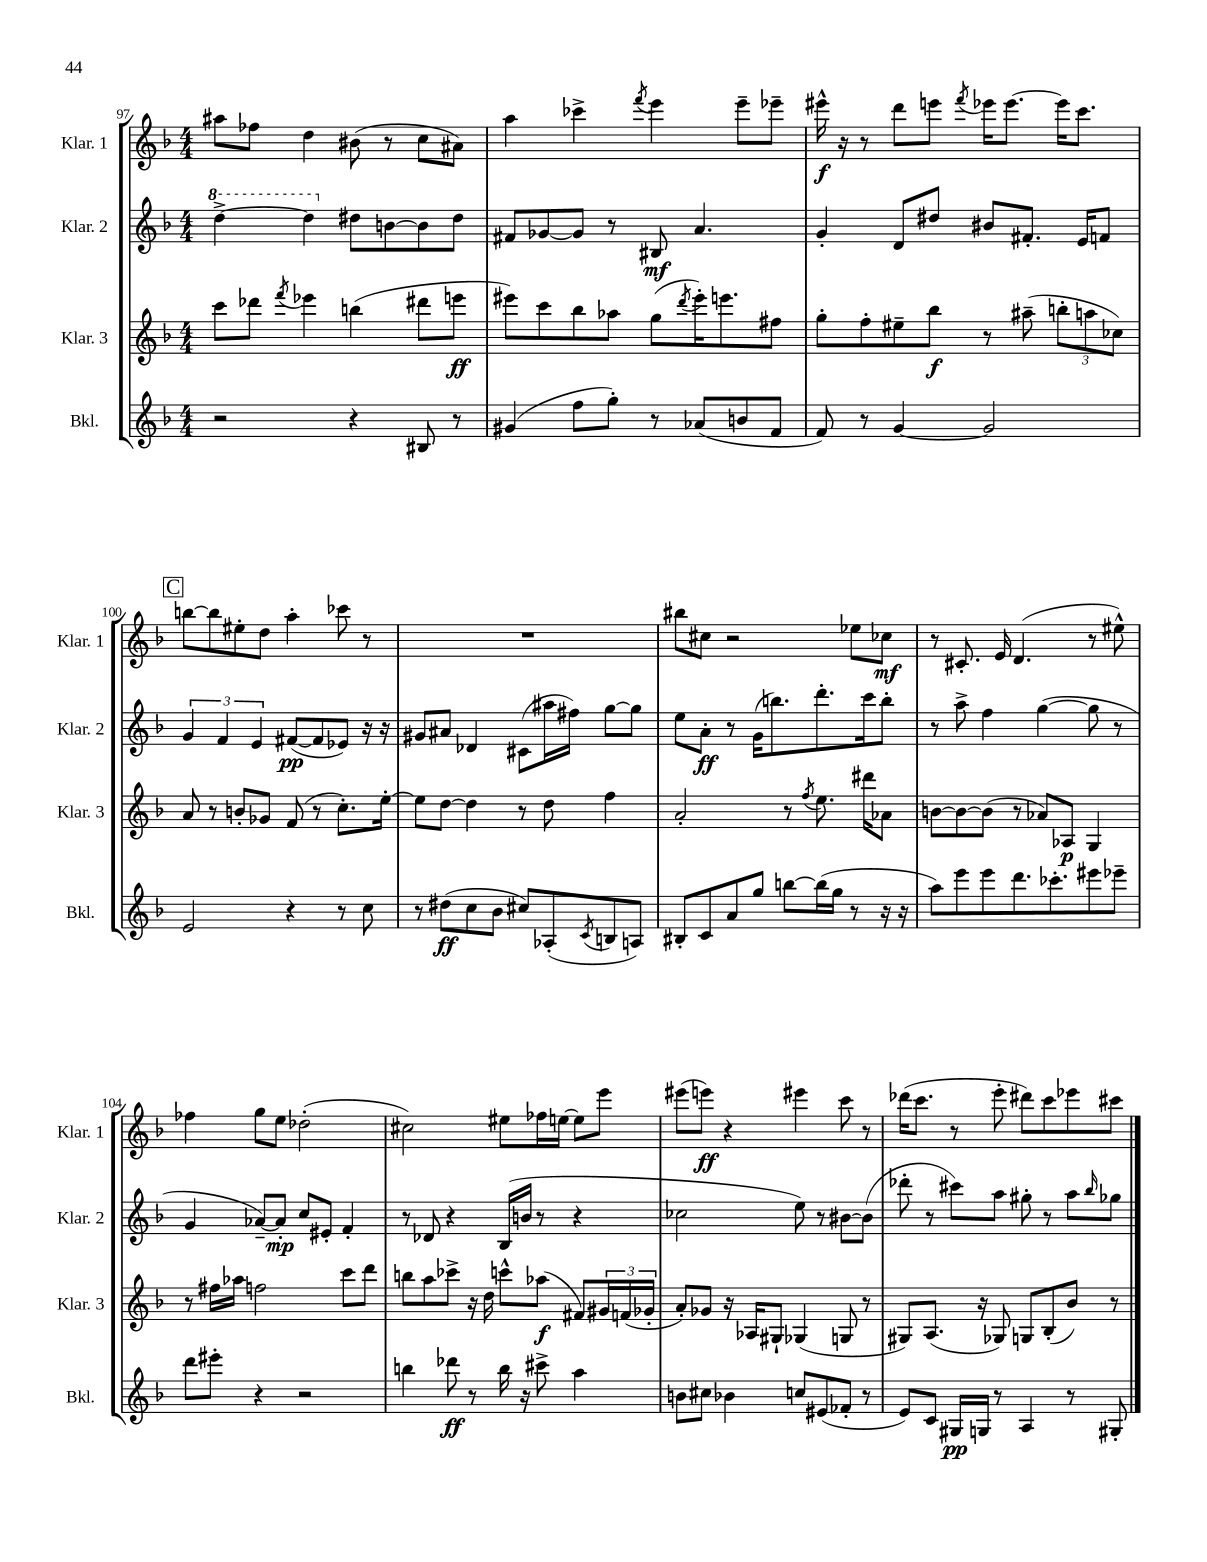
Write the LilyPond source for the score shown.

<<
\new StaffGroup <<
\new Staff = "s0" \with { instrumentName = "Klar. 1" shortInstrumentName = "Klar. 1" } {
    \clef treble \key f \major \numericTimeSignature \time 4/4
    ais''8 fes''8 d''4 bis'8( r8 c''8 ais'8) |
    a''4 ces'''4-> \acciaccatura { f'''8 } e'''4 e'''8-- ees'''8-- |
    eis'''16-^\f r16 r8 d'''8 e'''8 \acciaccatura { f'''8 } ees'''16 ees'''8.~ ees'''16 c'''8. |
    \mark \markup { \box "C" } b''8~ b''8 eis''8-. d''8 a''4-. ces'''8 r8 |
    R1 |
    bis''8 cis''8 r2 ees''8 ces''8\mf |
    r8 cis'8.-. e'16 d'4.( r8 eis''8-^) |
    fes''4 g''8 e''8 des''2-.( |
    cis''2) eis''8 fes''16 e''16~ e''8 e'''8 |
    eis'''8( e'''8\ff) r4 eis'''4 c'''8 r8 |
    des'''16( c'''8. r8 e'''8-. dis'''8) c'''8 ees'''8 cis'''8 \bar "|." |
}
\new Staff = "s1" \with { instrumentName = "Klar. 2" shortInstrumentName = "Klar. 2" } {
    \clef treble \key f \major \numericTimeSignature \time 4/4
    \ottava #1 d'''4~-> d'''4 \ottava #0 dis''8 b'8~ b'8 dis''8 |
    fis'8 ges'8~ ges'8 r8 bis8\mf a'4. |
    g'4-. d'8 dis''8 bis'8 fis'8.-. e'16 f'8 |
    \mark \markup { \box "C" } \tuplet 3/2 { g'4 f'4 e'4 } fis'8~\pp( fis'8 ees'8) r16 r16 |
    gis'8 ais'8 des'4 cis'8( ais''16 fis''16) g''8~ g''8 |
    e''8 a'8-.\ff r8 g'16( b''8.) d'''8.-. c'''16 b''8-. |
    r8 a''8-> f''4 g''4~( g''8 r8 |
    g'4 aes'8~--) aes'8-.\mp c''8 eis'8-. f'4-. |
    r8 des'8 r4 bes16( b'16 r8 r4 |
    ces''2 e''8) r8 bis'8~ bis'8( |
    des'''8-. r8 cis'''8) a''8 gis''8-. r8 a''8 \grace { bes''16 } ges''8 \bar "|." |
}
\new Staff = "s2" \with { instrumentName = "Klar. 3" shortInstrumentName = "Klar. 3" } {
    \clef treble \key f \major \numericTimeSignature \time 4/4
    c'''8 des'''8 \acciaccatura { f'''8 } ees'''4 b''4( dis'''8 e'''8\ff |
    eis'''8) c'''8 bes''8 aes''8 g''8( \acciaccatura { d'''8 } eis'''16-.) e'''8. fis''8 |
    g''8-. f''8-. eis''8-- bes''8\f r8 ais''8--( \tuplet 3/2 { b''8-. a''8 ces''8) } |
    \mark \markup { \box "C" } a'8 r8 b'8-. ges'8 f'8( r8 c''8.-.) e''16~-. |
    e''8 d''8~ d''4 r8 d''8 f''4 |
    a'2-. r8 \acciaccatura { f''8 } e''8. dis'''16 aes'8 |
    b'8~ b'8~ b'8( r8 aes'8) aes8\p g4 |
    r8 fis''16 aes''16 f''2 c'''8 d'''8 |
    b''8 a''8 ces'''8-> r16 d''16 c'''8-^ aes''8\f( fis'8) \tuplet 3/2 { gis'16 f'16( ges'16-. } |
    a'8-.) ges'8 r16 aes16 gis8-! ges4( g8 r8 |
    gis8) a8.( r16 ges8) g8 bes8-.( bes'8) r8 \bar "|." |
}
\new Staff = "s3" \with { instrumentName = "Bkl." shortInstrumentName = "Bkl." } {
    \clef treble \key f \major \numericTimeSignature \time 4/4
    r2 r4 bis8 r8 |
    gis'4( f''8 g''8-.) r8 aes'8( b'8 f'8 |
    f'8) r8 g'4~ g'2 |
    \mark \markup { \box "C" } e'2 r4 r8 c''8 |
    r8 dis''8\ff( c''8 bes'8 cis''8) aes8-.( \acciaccatura { c'8 } b8 a8) |
    bis8-. c'8 a'8 g''8 b''8~ b''16( g''16 r8 r16 r16 |
    a''8) e'''8 e'''8 d'''8. ces'''8.-. eis'''8 ees'''8-- |
    d'''8 eis'''8-. r4 r2 |
    b''4 des'''8\ff r8 b''16 r16 cis'''8-> a''4 |
    b'8 cis''8 bes'4 c''8 eis'8( fes'8-. r8 |
    e'8) c'8 gis16\pp g16 r8 a4 r8 gis8-. \bar "|." |
}
>>
>>
\layout { \context { \Score currentBarNumber = #97 } }
